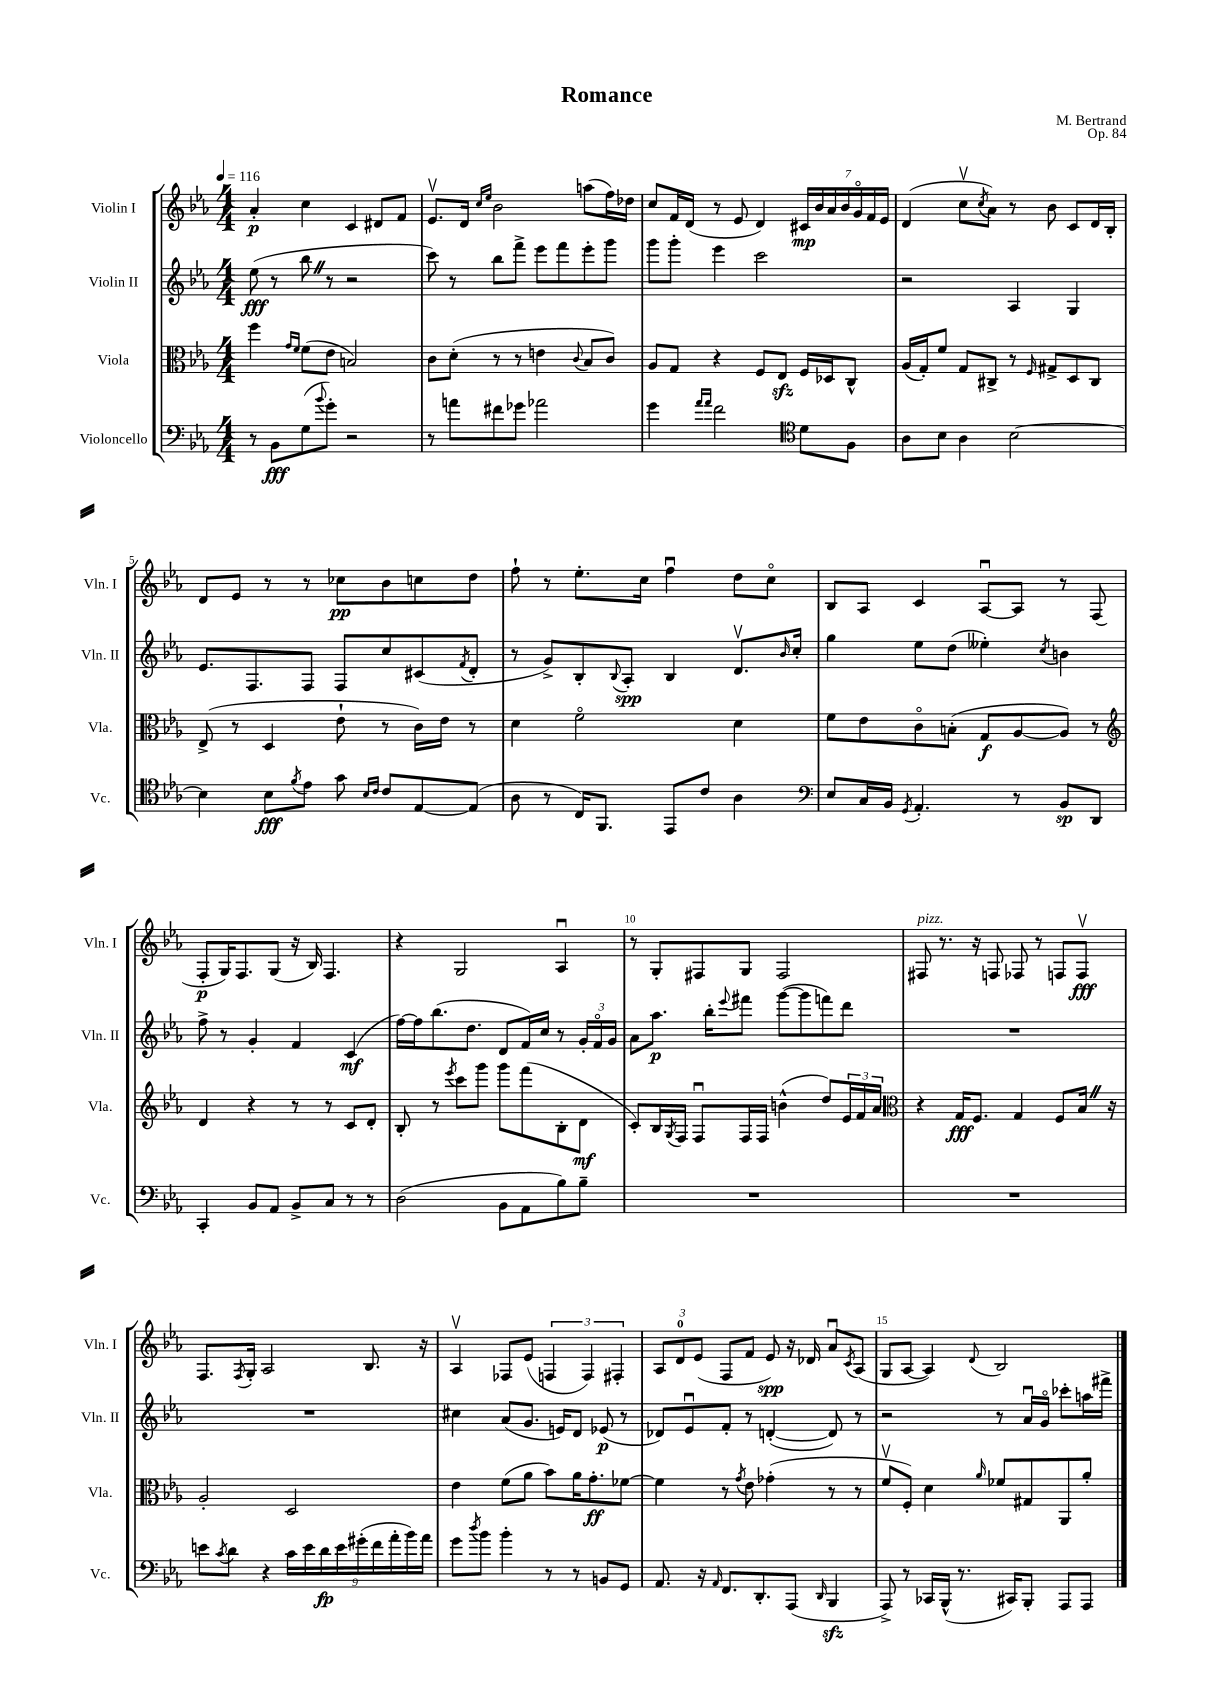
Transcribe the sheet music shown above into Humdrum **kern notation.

**kern	**dynam	**kern	**dynam	**kern	**dynam	**kern	**dynam
*part4	*part4	*part3	*part3	*part2	*part2	*part1	*part1
*staff4	*staff4	*staff3	*staff3	*staff2	*staff2	*staff1	*staff1
*I"Violoncello	*	*I"Viola	*	*I"Violin II	*	*I"Violin I	*
*I'Vc.	*	*I'Vla.	*	*I'Vln. II	*	*I'Vln. I	*
*clefF4	*	*clefC3	*	*clefG2	*	*clefG2	*
*k[b-e-a-]	*	*k[b-e-a-]	*	*k[b-e-a-]	*	*k[b-e-a-]	*
*M4/4	*	*M4/4	*	*M4/4	*	*M4/4	*
*MM116	*	*MM116	*	*MM116	*	*MM116	*
=1	=1	=1	=1	=1	=1	=1	=1
8r	.	4ff\	.	(8ee-\	fff	4a-'/	p
8BB-\L	fff	.	.	8r	.	.	.
.	.	16qqg/LL	.	.	.	.	.
.	.	16qqf/JJ	.	.	.	.	.
(8G\	.	(8f\L	.	8bb-Z\	.	4cc\	.
8qqb-/	.	.	.	.	.	.	.
8g'\J)	.	8e-\J	.	8r	.	.	.
2r	.	2Bn/)	.	2r	.	4c/	.
.	.	.	.	.	.	8d#X/L	.
.	.	.	.	.	.	8f/J	.
=2	=2	=2	=2	=2	=2	=2	=2
8r	.	8c\L	.	8ccc\)	.	8.e-v/L	.
8an\L	.	(8d'\J	.	8r	.	.	.
.	.	.	.	.	.	16d/Jk	.
.	.	.	.	.	.	16qqcc/LL	.
.	.	.	.	.	.	16qqee-/JJ	.
8f#X\	.	8r	.	8bb-\L	.	2b-\	.
8g-X\J	.	8r	.	8fff^\J	.	.	.
2a-X\	.	4en\	.	8eee-\L	.	.	.
.	.	.	.	8fff\	.	.	.
.	.	8qqc/	.	.	.	.	.
.	.	8B-/L	.	8eee-'\	.	(8aan\L	.
.	.	8c/J)	.	8ggg\J	.	16ff\L)	.
.	.	.	.	.	.	16dd-X\JJ	.
=3	=3	=3	=3	=3	=3	=3	=3
4g\	.	8A-/L	.	8ggg\L	.	8cc/L	.
.	.	8G/J	.	8ggg'\J	.	16f/L	.
.	.	.	.	.	.	(16d/JJ	.
16qqa-/LL	.	.	.	.	.	.	.
16qqa-/JJ	.	.	.	.	.	.	.
2f\	.	4r	.	4eee-\	.	8r	.
.	.	.	.	.	.	8e-/	.
.	.	8F/L	.	2ccc\	.	4d/)	.
.	.	8E-zz/J	.	.	.	.	.
*clefC4	*	*	*	*	*	*	*
8d\L	.	16F/LL	.	.	.	28c#X/LL	mp
.	.	.	.	.	.	28b-/	.
.	.	16D-X/J	.	.	.	.	.
.	.	.	.	.	.	28a-/	.
.	.	.	.	.	.	28b-/	.
8F\J	.	8C^^/J	.	.	.	.	.
.	.	.	.	.	.	28g/	.
.	.	.	.	.	.	28f/	.
.	.	.	.	.	.	28e-/JJ	.
=4	=4	=4	=4	=4	=4	=4	=4
8A-\L	.	(16A-/LL	.	2r	.	(4d/	.
.	.	16G'/J)	.	.	.	.	.
8B-\J	.	8f/J	.	.	.	.	.
4A-\	.	8G/L	.	.	.	8ccv\L	.
.	.	.	.	.	.	8qcc/	.
.	.	8C#X^/J	.	.	.	8a-\J)	.
[2B-\	.	8r	.	4A-/	.	8r	.
.	.	16qqF/	.	.	.	.	.
.	.	8G#X^/L	.	.	.	8b-\	.
.	.	8D/	.	4G/	.	8c/L	.
.	.	8C#/J	.	.	.	16d/L	.
.	.	.	.	.	.	16B-'/JJ	.
!!LO:LB:g=z
=5	=5	=5	=5	=5	=5	=5	=5
4B-\]	.	(8E-^/	.	8.e-/L	.	8d/L	.
.	.	8r	.	.	.	8e-/J	.
.	.	.	.	8.F/	.	.	.
8B-\L	fff	4D/	.	.	.	8r	.
8qf/	.	.	.	.	.	.	.
8e-\J	.	.	.	8F/J	.	8r	.
8g\	.	8e-`\	.	8F/L	.	8cc-X\L	pp
16qqB-/LL	.	.	.	.	.	.	.
16qqc/JJ	.	.	.	.	.	.	.
8c/L	.	8r	.	8cc/	.	8b-\	.
[8E-/	.	16c\LL)	.	(8c#X/	.	8ccn\	.
.	.	16e-\JJ	.	.	.	.	.
.	.	.	.	8qf/	.	.	.
(8E-/J]	.	8r	.	8d'/J	.	8dd\J	.
=6	=6	=6	=6	=6	=6	=6	=6
8A-\	.	4d\	.	8r	.	8ff`\	.
8r	.	.	.	8g^/L)	.	8r	.
16C/KL)	.	2f\	.	8B-'/	.	8.ee-'\L	.
8.FF/J	.	.	.	.	.	.	.
.	.	.	.	8qqB-/	.	.	.
.	.	.	.	8A-'/J	spp	.	.
.	.	.	.	.	.	16cc\Jk	.
8EE-/L	.	.	.	4B-/	.	4ffu\	.
8c/J	.	.	.	.	.	.	.
4A-\	.	4d\	.	8.dv/L	.	8dd\L	.
.	.	.	.	.	.	8cc\J	.
.	.	.	.	16qqb-/	.	.	.
.	.	.	.	16cc'/Jk	.	.	.
=7	=7	=7	=7	=7	=7	=7	=7
*clefF4	*	*	*	*	*	*	*
8E-/L	.	8f\L	.	4gg\	.	8B-/L	.
16C/L	.	8e-\	.	.	.	8A-/J	.
16BB-/JJ	.	.	.	.	.	.	.
8qGG/	.	.	.	.	.	.	.
4.AA-'/	.	8c\	.	8ee-\L	.	4c/	.
.	.	(8Bn'\J	.	(8dd\J	.	.	.
.	.	8G/L	f	4ee--X'\)	.	[8A-u/L	.
8r	.	[8A-/	.	.	.	8A-/J]	.
.	.	.	.	8qcc/	.	.	.
8BB-/L	sp	8A-/J])	.	4bn\	.	8r	.
8DD/J	.	8r	.	.	.	(8F/	.
!!LO:LB:g=z
=8	=8	=8	=8	=8	=8	=8	=8
*	*	*clefG2	*	*	*	*	*
4CC'/	.	4d/	.	8ff^\	.	8F'/L	p
.	.	.	.	8r	.	16G/K)	.
.	.	.	.	.	.	8.F/	.
8BB-/L	.	4r	.	4g'/	.	.	.
8AA-/J	.	.	.	.	.	(8G/J	.
8BB-^/L	.	8r	.	4f/	.	16r	.
.	.	.	.	.	.	16B-/)	.
8C/J	.	8r	.	.	.	4.F/	.
8r	.	8c/L	.	(4c/	mf	.	.
8r	.	8d'/J	.	.	.	.	.
=9	=9	=9	=9	=9	=9	=9	=9
(2D\	.	8B-'/	.	[16ff\LL)	.	4r	.
.	.	.	.	16ff\J]	.	.	.
.	.	8r	.	(8.bb-\	.	.	.
.	.	8qeee-/	.	.	.	.	.
.	.	8ccc\L	.	.	.	2G/	.
.	.	.	.	8.dd\J	.	.	.
.	.	8ggg\J	.	.	.	.	.
8BB-\L	.	8ggg\L	.	8d/L	.	.	.
8AA-\	.	(8fff\	.	16f/L)	.	.	.
.	.	.	.	16cc/JJ	.	.	.
8B-\)	.	8B-'\	.	8r	.	4A-u/	.
8B-~\J	.	8d\J	mf	24g'/LL	.	.	.
.	.	.	.	24f/	.	.	.
.	.	.	.	24g/JJ	.	.	.
=10	=10	=10	=10	=10	=10	=10	=10
1r	.	8c'/L)	.	8a-\L	.	8r	.
.	.	16B-/L	.	8.aa-\J	p	8G'/L	.
.	.	8qG/	.	.	.	.	.
.	.	16F/JJ	.	.	.	.	.
.	.	8Fu/L	.	.	.	8F#X/	.
.	.	.	.	16bb-'\KL	.	.	.
.	.	.	.	8qqeee-/	.	.	.
.	.	16F/L	.	8fff#X\J	.	8G/J	.
.	.	16F/JJ	.	.	.	.	.
.	.	(4bn^^\	.	([8ggg\L	.	2F#/	.
.	.	.	.	8ggg\]	.	.	.
.	.	8dd/L)	.	8fffn\)	.	.	.
.	.	24e-/L	.	8ddd\J	.	.	.
.	.	24f/	.	.	.	.	.
.	.	24a-/JJ	.	.	.	.	.
=11	=11	=11	=11	=11	=11	=11	=11
*	*	*clefC3	*	*	*	*	*
!	!	!	!	!	!	!LO:TX:a:i:t=pizz.	!
1r	.	4r	.	1r	.	8F#X/	.
.	.	.	.	.	.	8.r	.
.	.	16G/KL	fff	.	.	.	.
.	.	8.F/J	.	.	.	16r	.
.	.	.	.	.	.	8Fn/	.
.	.	4G/	.	.	.	8F-X/	.
.	.	.	.	.	.	8r	.
.	.	8F/L	.	.	.	8Fn/L	.
.	.	16B-Z/Jk	.	.	.	8Fv/J	fff
.	.	16r	.	.	.	.	.
!!LO:LB:g=z
=12	=12	=12	=12	=12	=12	=12	=12
8en\L	.	2A-'/	.	1r	.	8.F/L	.
8qc/	.	.	.	.	.	.	.
8d\J	.	.	.	.	.	.	.
.	.	.	.	.	.	8qF/	.
.	.	.	.	.	.	16G'/Jk	.
4r	.	.	.	.	.	2A-/	.
18c\LL	.	2D/	.	.	.	.	.
18e\	.	.	.	.	.	.	.
18d\	fp	.	.	.	.	.	.
18e\	.	.	.	.	.	.	.
(18g#X'\	.	.	.	.	.	.	.
.	.	.	.	.	.	8.B-/	.
18f\	.	.	.	.	.	.	.
18a-'\	.	.	.	.	.	.	.
18b-\)	.	.	.	.	.	.	.
.	.	.	.	.	.	16r	.
18a-\JJ	.	.	.	.	.	.	.
=13	=13	=13	=13	=13	=13	=13	=13
8g\L	.	4e-\	.	4cc#X\	.	4A-v/	.
8qdd/	.	.	.	.	.	.	.
8b-\J	.	.	.	.	.	.	.
4b-'\	.	(8f\L	.	(8a-/L	.	8F-X/L	.
.	.	8a-\J	.	8.g/J	.	(8e-/J	.
8r	.	8b-\L)	.	.	.	6Fn/	.
.	.	.	.	16en/KL)	.	.	.
8r	.	16a-\K	.	8d/J	.	.	.
.	.	.	.	.	.	6F/)	.
.	.	8.g'\	ff	.	.	.	.
8BBn/L	.	.	.	(8e-X/	p	.	.
.	.	.	.	.	.	6F#X'/	.
8GG/J	.	[8f-X\J	.	8r	.	.	.
=14	=14	=14	=14	=14	=14	=14	=14
8.AA-/	.	4f-\]	.	8d-X/L)	.	12A-/L	.
.	.	.	.	.	.	12d/	.
.	.	.	.	8e-u/	.	.	.
.	.	.	.	.	.	(12e-/J	.
16r	.	.	.	.	.	.	.
16qqAA-/	.	.	.	.	.	.	.
8.FF/L	.	8r	.	8f'/J	.	8F/L	.
.	.	8qg/	.	.	.	.	.
.	.	8e-\	.	8r	.	8f/J	.
8.DD'/	.	.	.	.	.	.	.
.	.	(4g-X'\	.	([4dn'/	.	8e-/)	spp
(8AAA-/J	.	.	.	.	.	16r	.
.	.	.	.	.	.	16d-X/	.
16qqDD/	.	.	.	.	.	.	.
4BBB-zz/	.	8r	.	8d/])	.	8a-u/L	.
.	.	.	.	.	.	8qc/	.
.	.	8r	.	8r	.	(8A-/J	.
=15	=15	=15	=15	=15	=15	=15	=15
8AAA-^/)	.	8fv/L	.	2r	.	8G/L	.
8r	.	8F'/J)	.	.	.	[8A-/J	.
16CC-X/LL	.	4d\	.	.	.	4A-/])	.
(16BBB-^^/JJ	.	.	.	.	.	.	.
8.r	.	.	.	.	.	.	.
.	.	16qqa-/	.	.	.	8qqd/	.
.	.	8f-X/L	.	8r	.	2B-/	.
16CC#X/KL)	.	.	.	.	.	.	.
8BBB-'/J	.	8G#X/	.	16a-u/LL	.	.	.
.	.	.	.	16g/JJ	.	.	.
8AAA-/L	.	8AA-/	.	8ccc-X'\L	.	.	.
8AAA-/J	.	8a-'/J	.	16aan\L	.	.	.
.	.	.	.	16fff#X^\JJ	.	.	.
==	==	==	==	==	==	==	==
*-	*-	*-	*-	*-	*-	*-	*-
